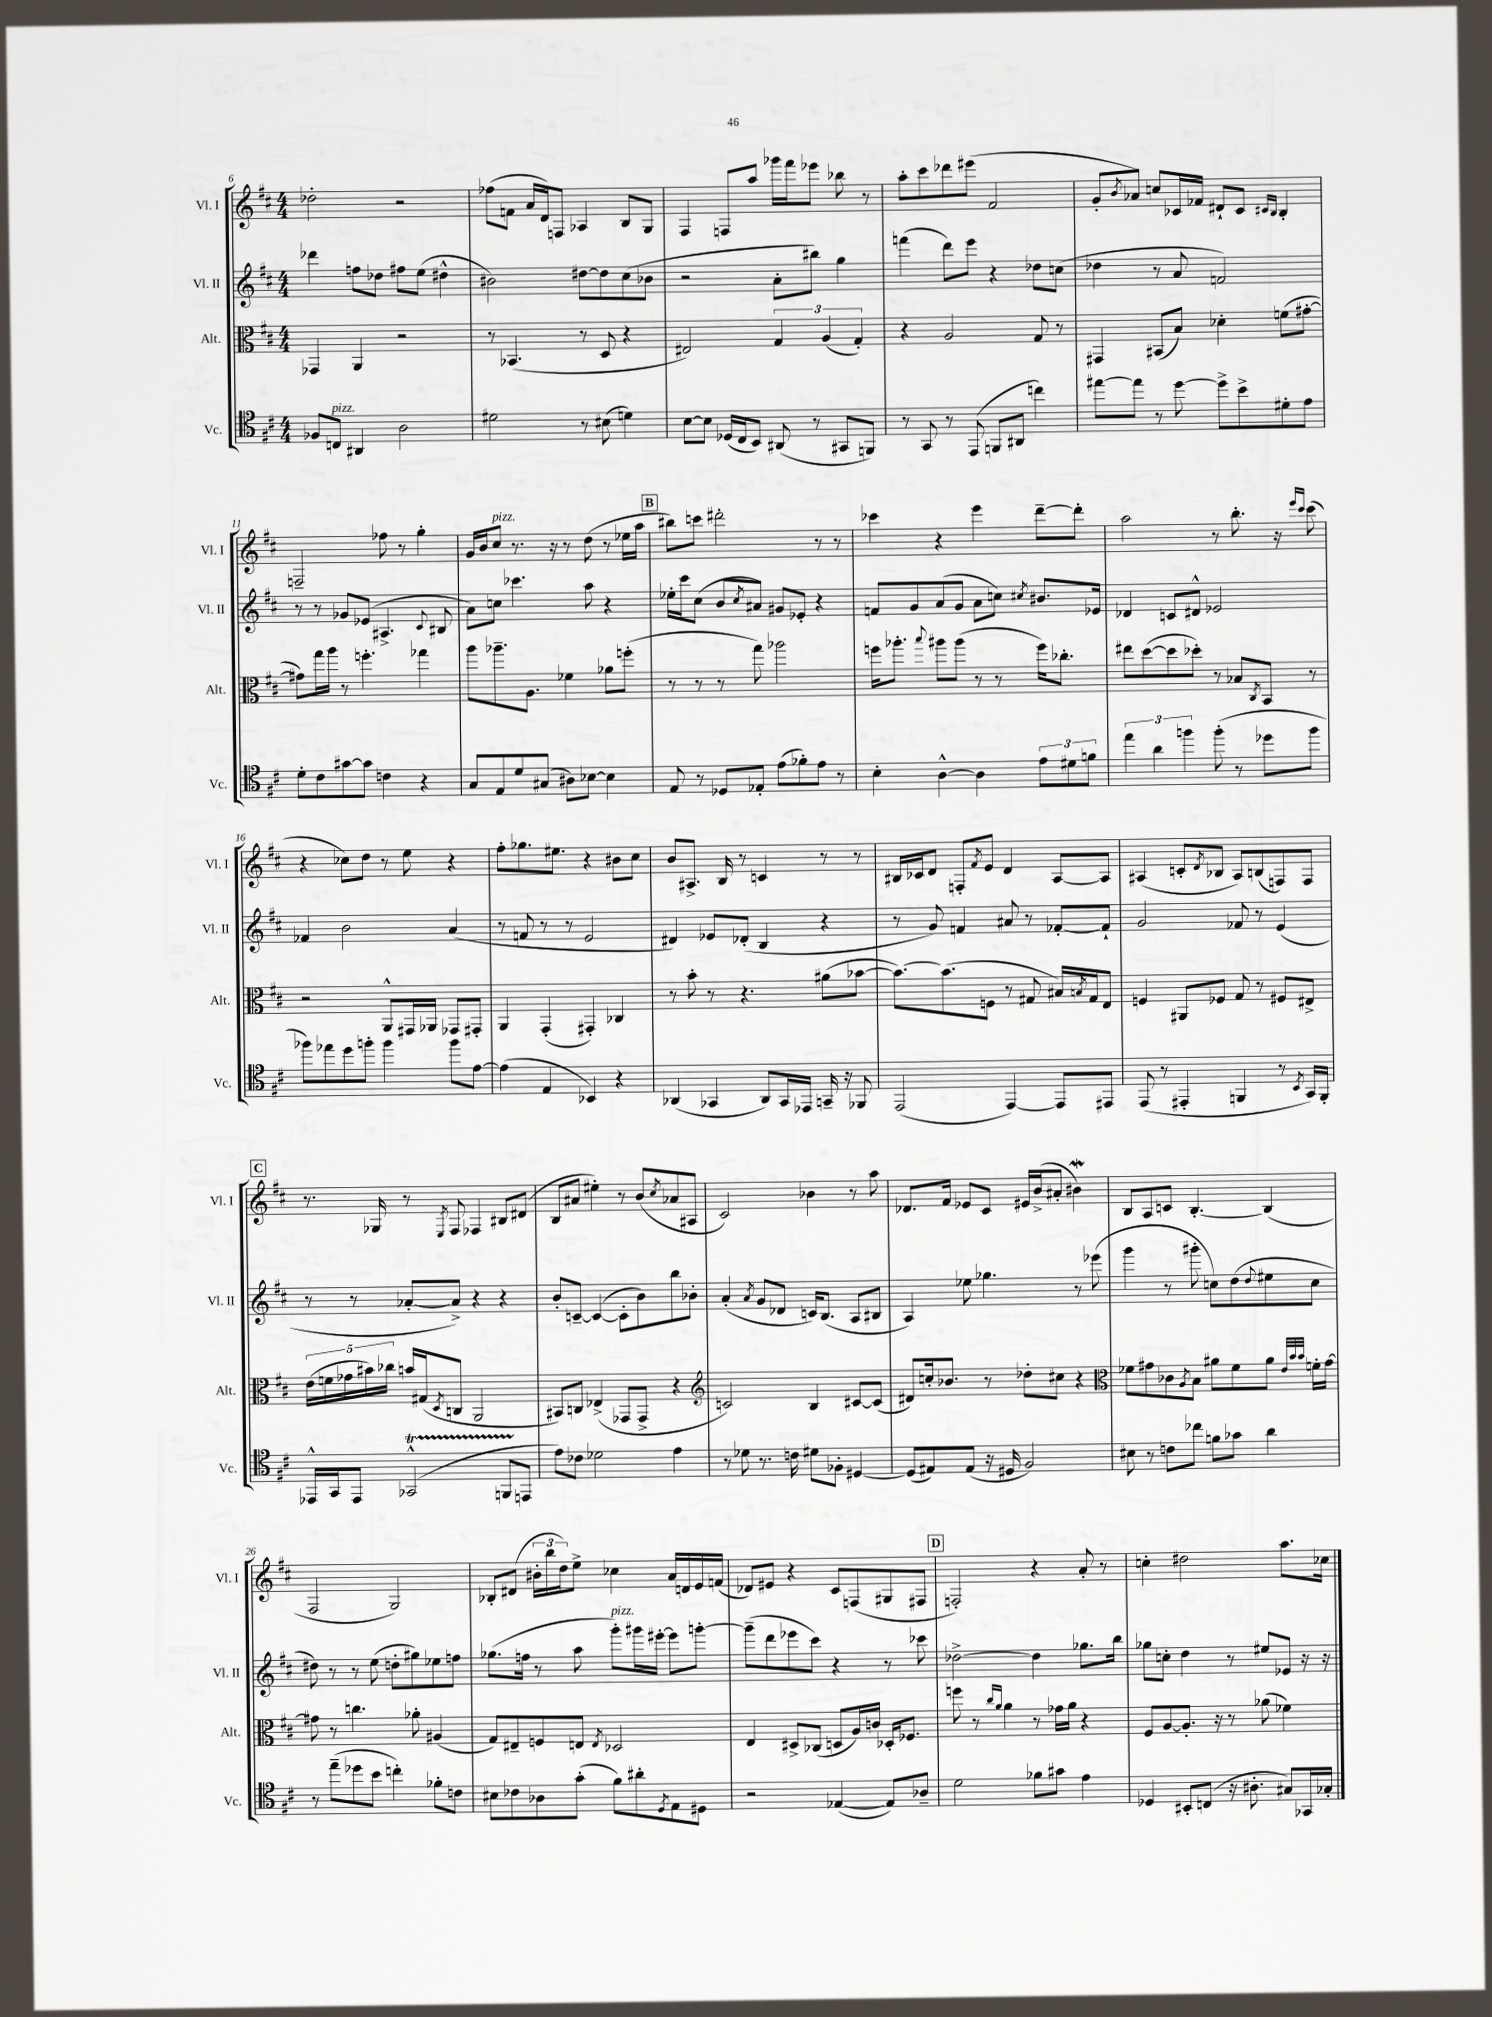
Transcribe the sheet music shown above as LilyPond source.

<<
\new StaffGroup <<
\new Staff = "s0" \with { instrumentName = "Vl. I" shortInstrumentName = "Vl. I" } {
    \clef treble \key d \major \numericTimeSignature \time 4/4
    des''2-. r2 |
    fes''8( f'8 a'16 d'16) f8 aes4 b8 g8 |
    fis4 f8 a''8 ges'''16 fis'''16 ees'''8 bes''8 r8 |
    a''8-. cis'''8 des'''8 eis'''8( fis'2 |
    g'8-. \acciaccatura { b'8 } aes'8) c''8 ces'16 fes'16 dis'8-! ces'8 \grace { cis'16 b16 } b4-. |
    f2-- fes''8 r8 g''4-. |
    g'16 b'16 cis''8^\markup { \italic "pizz." } r8. r16 r8 d''8( r8 ees''16 a''16 |
    \mark \markup { \box "B" } bis''8) c'''8 dis'''2-. r8 r8 |
    ces'''4 r4 e'''4 d'''8~-- d'''8-. |
    a''2 r8 b''8.-. r16 \grace { e'''16 cis'''16 } cis'''8( |
    r4 ces''8) d''8 r8 e''8 r4 |
    fis''8-. ges''8. eis''8. r4 bis'8 cis''8 |
    b'8 ais8.-> b16 r8 c'4 r8 r8 |
    bis16 ces'16 d'8 f8-. \acciaccatura { fis'8 } e'8 d'4 a8~ a8 |
    ais4( c'8-. \acciaccatura { d'8 } bes8 ais8) b8( f8) f8 |
    \mark \markup { \box "C" } r8. ges16 r8 \acciaccatura { e8 } fis8 fes4 bis8 dis'8( |
    b8 ais'8 eis''4-.) r8 b'8( \acciaccatura { cis''8 } aes'8 ais8 |
    cis'2) bes'4 r8 a''8 |
    des'8. fis'16 ees'8 cis'8 eis'16 b'16->( ais'8-. bis'4\mordent) |
    b8 a8 c'8 b4.~-. b4( |
    fis2 g2) |
    bes8-. dis'8( \tuplet 3/2 { bis'16-. b''16 d''16) } e''8-> ces''4 a'16 d'16 e'16 f'16( |
    des'8) eis'8 r4 cis'8 f8( gis8 fis8 |
    \mark \markup { \box "D" } f2-.) r4 a'8-. r8 |
    c''4-. dis''2 a''8. ces''16 \bar "|." |
}
\new Staff = "s1" \with { instrumentName = "Vl. II" shortInstrumentName = "Vl. II" } {
    \clef treble \key d \major \numericTimeSignature \time 4/4
    des'''4 f''8 des''8 fis''8 e''8( dis''4-^ |
    bis'2) dis''8~ dis''8 cis''8( bes'8 |
    r2 a'8-. bis''8) g''4 |
    f'''4( d'''8) e'''8 r4 des''8 c''8( |
    des''4 r8 a'8 f'2) |
    r8 r8 ges'8 ees'8( ais4.-> \appoggiatura { cis'8 } bis8 |
    a'8) c''8 ces'''4. a''8 r4 |
    \mark \markup { \box "B" } ees''16-. cis'''16 cis''8( b'8 \acciaccatura { cis''8 } ais'8) gis'8 ees'8-. r4 |
    f'8 g'8 a'8( g'8 a'8 c''8) \acciaccatura { cis''8 } bis'8. ees'16 |
    des'4 c'8 dis'8-^ ees'2 |
    fes'4 b'2 a'4( |
    r8 f'8 r8 r8 e'2 |
    dis'4) ees'8 des'8-.( b4 r4 |
    r8 g'8) f'4 ais'8 r8 fes'8~-. fes'8-! |
    g'2 fes'8 r8 e'4( |
    \mark \markup { \box "C" } r8 r8 aes'8~-. aes'8->) r4 r4 |
    b'8-. c'8~-- c'4~( c'8-. b'8) b''8 bes'8-. |
    a'4-.( \acciaccatura { a'8 } g'8 des'8 c'16) b8.( a8 bis8 |
    a4) ees''8 ges''4. r8 ees'''8( |
    g'''4 r8 gis'''8-. c''8) d''8( \appoggiatura { d''8 } eis''8 c''8 |
    dis''8) r8 r8 e''8( d''8-. gis''8) ees''8 f''8 |
    ges''8.( f''16 r8 a''8 g'''8-.^\markup { \italic "pizz." }) gis'''16 eis'''16~-. eis'''8 g'''8~-. |
    g'''8--( d'''8 ees'''8 cis'''8) r4 r8 ces'''8 |
    \mark \markup { \box "D" } des''2~-> des''4 ges''8. b''16 |
    ges''8 c''8-. d''4 r8 eis''8 ees'8 r16 r16 \bar "|." |
}
\new Staff = "s2" \with { instrumentName = "Alt." shortInstrumentName = "Alt." } {
    \clef alto \key d \major \numericTimeSignature \time 4/4
    ges,4 a,4 r2 |
    r8 bes,4.( r8 d8 r4 |
    eis2) \tuplet 3/2 { g4 a4( g4-.) } |
    r4 a2 g8 r8 |
    gis,4 bis,8( b8) des'4-. f'8( gis'8~-. |
    gis'8) g''16 a''16 r8 f''4.-. ges''4 |
    a''8 aes''8.-- a8. fes'4 aes'8 f''8-.( |
    \mark \markup { \box "B" } r8 r8 r8 g''8) aes''2 |
    f''16 aes''8.-. \appoggiatura { b''8 } ais''8 ais''8( r8 r8 f''16) ces''8.-. |
    eis''8 d''8~( d''8 des''8-.) r8 bes8 \acciaccatura { cis8 } b,8 r8 |
    r2 a,8-^ gis,16 aes,16 ges,8 gis,8-. |
    a,4 g,4-.( gis,4-.) ces4 |
    r8 b'8-. r8 r4. ais'8( bes'8~ |
    bes'8.~) bes'8.( f8 r8 gis8 bis16) \acciaccatura { b8 } gis16 e8 |
    f4 ais,8 fes8 g8 r8 fis8 eis8-> |
    \mark \markup { \box "C" } \tuplet 5/4 { e'16( f'16 ges'16 bis'16) ces''16 } b'16 gis16( \acciaccatura { d8 } c8 a,2 |
    bis,8) c8 ees4->( ges,8 ges,8-> r4 |
    \clef treble c'2) b4 cis'8~ cis'8( |
    dis'8) c''16-. bes'8. r8 des''8-. cis''8 r4 |
    \clef alto fes'8 gis'8 ces'8 \acciaccatura { a8 } b8 ais'8 fes'8 ais'8 \grace { e'32 b'32 b'32 } f'16-. gis'16~ |
    gis'8 r8 c''4. aes'8-. ais4( |
    g8) eis8-- f8 e8 \acciaccatura { e8 } des2 |
    e4 dis8-> ces8( d8 a16) c'16 des16-. fes8. |
    \mark \markup { \box "D" } f''8 r8 \grace { cis''16 a'16 } a'4 r8 ges'16 a'16 r4 |
    fis8 a8~ a8.-. r16 r8 aes'8( fes'4) \bar "|." |
}
\new Staff = "s3" \with { instrumentName = "Vc." shortInstrumentName = "Vc." } {
    \clef tenor \key d \major \numericTimeSignature \time 4/4
    fes8 c8^\markup { \italic "pizz." } ais,4 a2 |
    dis'2 r8 bis8( d'4) |
    b8~ b8 des16( cis16 b,8) ais,8( r8 gis,8 f,8) |
    r8 g,8 r8 e,8( f,8 ais,8 c''4) |
    eis''8~ eis''8 r8 d''8~ d''8-> b'8-> dis'8-. e'8 |
    d'8-. cis'8 gis'8~ gis'8 c'4 r4 |
    g8 e8 d'8 gis8( ais8) bes8~ bes4 |
    \mark \markup { \box "B" } e8 r8 des8 ees8-. e'8( fes'8-.) e'8 r8 |
    b4-. a4~-^ a4 \tuplet 3/2 { e'8 dis'8 f'8 } |
    \tuplet 3/2 { e''4 a'4 f''4 } f''8-.( r8 des''8 f''8 |
    fes''8) ees''8 d''8 f''8-. f''4 f''8 e'8~ |
    e'4( e4 bes,4) r4 |
    aes,4( ges,4 aes,8) ges,16 ees,16 g,16-- r16 fes,8 |
    e,2( e,4~) e,8 eis,8 |
    e,8( r8 eis,4-. f,4 r8 \acciaccatura { b,8 } g,16) f,16-. |
    \mark \markup { \box "C" } ees,16-^ g,16 ees,8 ges,2-^\startTrillSpan( f,8 e,8\stopTrillSpan |
    e'8) ces'8 des'2 e'4 |
    r8 des'8 r8. c'16 dis'8 fes8-. dis4~ |
    dis8( eis8) eis8( r16 dis16 fis2) |
    bis8 r8 c'8 ces''8 f'8 ges'8 a'4 |
    r8 e''8--( des''8 b'8 c''4-.) fes'8-. c'8 |
    bis8 ces'8 aes8 g'8-.( fis'8) ais'8-. \acciaccatura { d8 } e8 dis8 |
    r2 ees4~( ees8) aes8-- |
    \mark \markup { \box "D" } d'2 fes'8 gis'8 e'4 |
    des4 bis,8-. c8( r16 ais8.-. gis8) ges,16 ges16-. \bar "|." |
}
>>
>>
\layout { \context { \Score currentBarNumber = #6 } }
